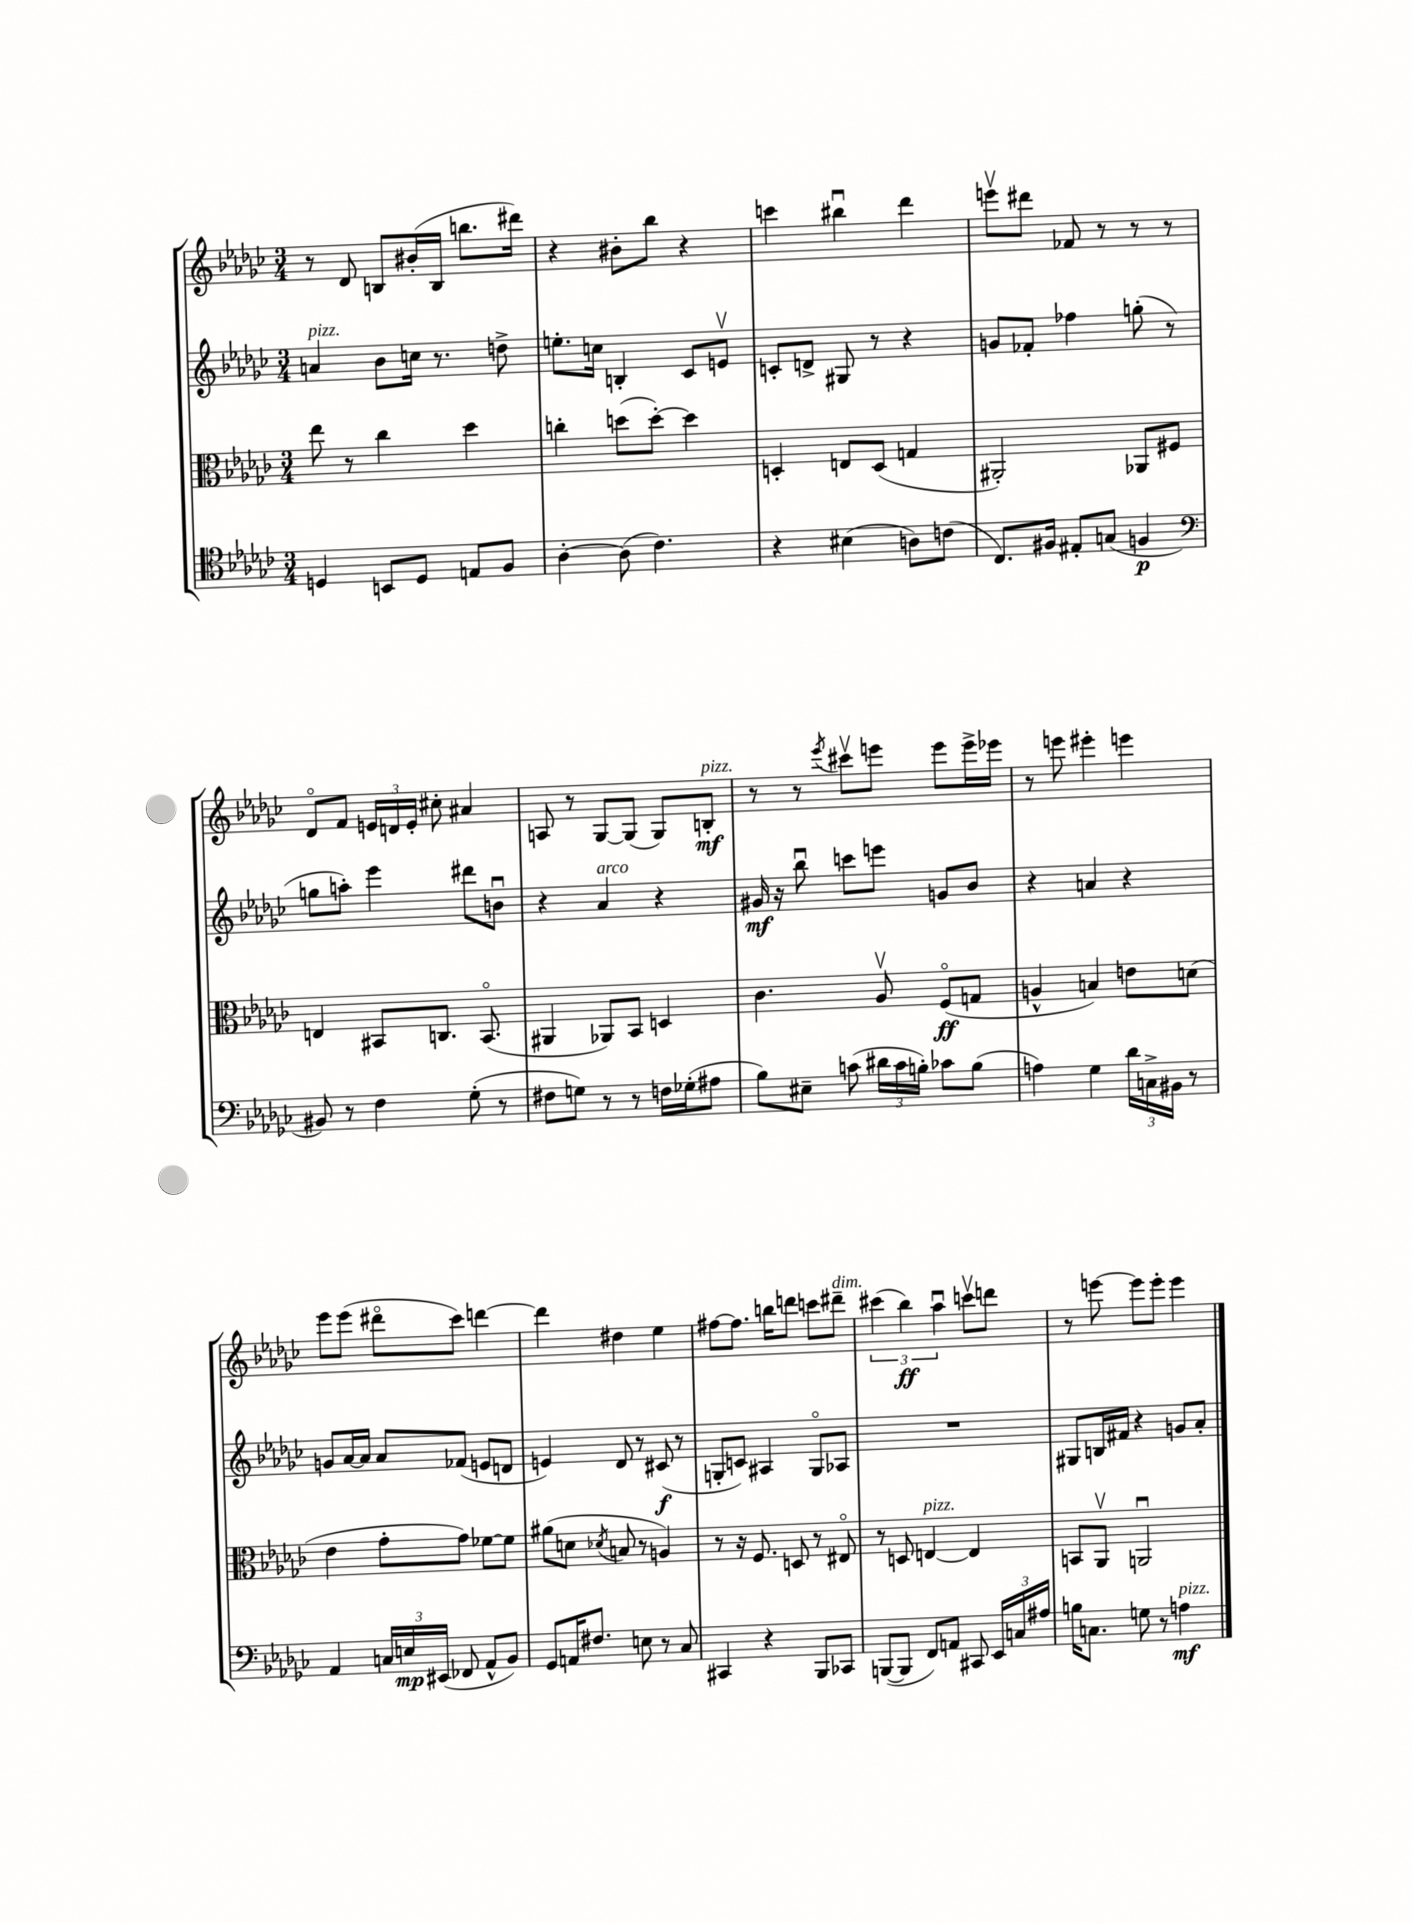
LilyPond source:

<<
\new StaffGroup <<
\new Staff = "s0" {
    \clef treble \key ges \major \numericTimeSignature \time 3/4
    \autoBeamOff r8 des'8 b8[ bis'16-.( b16] b''8.[ dis'''16]) |
    r4 bis'8[-. bes''8] r4 |
    c'''4 bis''4\downbow des'''4 |
    e'''8[\upbow dis'''8] fes'8 r8 r8 r8 |
    des'8[\flageolet f'8] \tuplet 3/2 { e'16[ d'16 e'16]-. } cis''8-. ais'4 |
    a8 r8 ges8[~ ges8]( ges8[) b8]-.\mf^\markup { \italic "pizz." } |
    r8 r8 \acciaccatura { ees'''8 } cis'''8[\upbow e'''8] e'''8[ e'''16-> ees'''16] |
    r8 e'''8 eis'''4-. e'''4 |
    ees'''8[ ees'''8]( dis'''8[\flageolet ces'''8]) d'''4~ |
    d'''4 dis''4 ees''4 |
    fis''8[~ fis''8.] b''16[ d'''8] c'''8[ dis'''8]--^\markup { \italic "dim." } |
    \tuplet 3/2 { cis'''4( bes''4\ff) aes''4\downbow } c'''8[\upbow d'''8] |
    r8 e'''8~ e'''8[ e'''8]-. e'''4 \bar "|." |
}
\new Staff = "s1" {
    \clef treble \key ges \major \numericTimeSignature \time 3/4
    \autoBeamOff a'4^\markup { \italic "pizz." } bes'8[ c''16] r8. d''8-> |
    e''8.[-. c''16] b4-. ces'8[ e'8]\upbow |
    c'8[-. d'8]-> gis8 r8 r4 |
    g'8[ fes'8]-. fes''4 g''8-.( r8 |
    g''8[ a''8]-.) ees'''4 dis'''8[ b'8]\downbow |
    r4 aes'4^\markup { \italic "arco" } r4 |
    gis'16\mf r16 bes''8\downbow c'''8[ e'''8] g'8[ bes'8] |
    r4 a'4 r4 |
    g'8[ aes'16~ aes'16] aes'8[ fes'8]( e'8[ d'8] |
    e'4) des'8 r8 cis'8\f( r8 |
    g8[-. c'8]) ais4 g8[\flageolet aes8] |
    R2. |
    gis8[ b16 fis'16] r4 g'8[ aes'8]-. \bar "|." |
}
\new Staff = "s2" {
    \clef alto \key ges \major \numericTimeSignature \time 3/4
    \autoBeamOff ees''8 r8 ces''4 des''4 |
    c''4-. d''8[( d''8]~-.) d''4 |
    d4-. e8[ d8]( g4 |
    ais,2-.) aes,8[ fis8] |
    e4 bis,8[ c8.] bis,8.\flageolet( |
    ais,4 aes,8[) bes,8] d4 |
    ces'4. aes8\upbow f8[\flageolet\ff( g8] |
    a4-^ b4) e'8[ d'8]( |
    ees'4 ges'8[-. ges'8]) fes'8[~ fes'8] |
    ais'8[( d'8] \acciaccatura { des'8 } b8 r8 a4) |
    r8 r16 f8. d8 r8 eis8\flageolet |
    r8 d8 e4~^\markup { \italic "pizz." } e4 |
    b,8[ aes,8]\upbow a,2\downbow \bar "|." |
}
\new Staff = "s3" {
    \clef tenor \key ges \major \numericTimeSignature \time 3/4
    \autoBeamOff d4 b,8[ d8] e8[ f8] |
    aes4~-. aes8( ces'4.) |
    r4 bis4( a8[) c'8]( |
    ces8.[) fis16] eis8[-. g8]( f4\p |
    \clef bass bis,8) r8 f4 ges8-.( r8 |
    fis8[ g8]) r8 r8 f16[ ges16-.( ais8] |
    bes8[) eis8]-- c'8( \tuplet 3/2 { dis'16[ c'16 b16]-.) } ces'8[ b8]( |
    a4) ges4 \tuplet 3/2 { des'16[ c16-> bis,16] } r8 |
    aes,4 \tuplet 3/2 { c16[ e16\mp eis,16]( } fes,8 aes,8[-^ bes,8]) |
    ges,8[ a,16 fis8.] e8 r8 ces8 |
    cis,4 r4 bes,,8[ ces,8] |
    b,,8[~( b,,8] f,8[) a,8] cis,8 \tuplet 3/2 { ees,16[ c16 ais16] } |
    b16[ c8.] g8 r8 a4\mf^\markup { \italic "pizz." } \bar "|." |
}
>>
>>
\layout { \context { \Score \remove "Bar_number_engraver" } }
